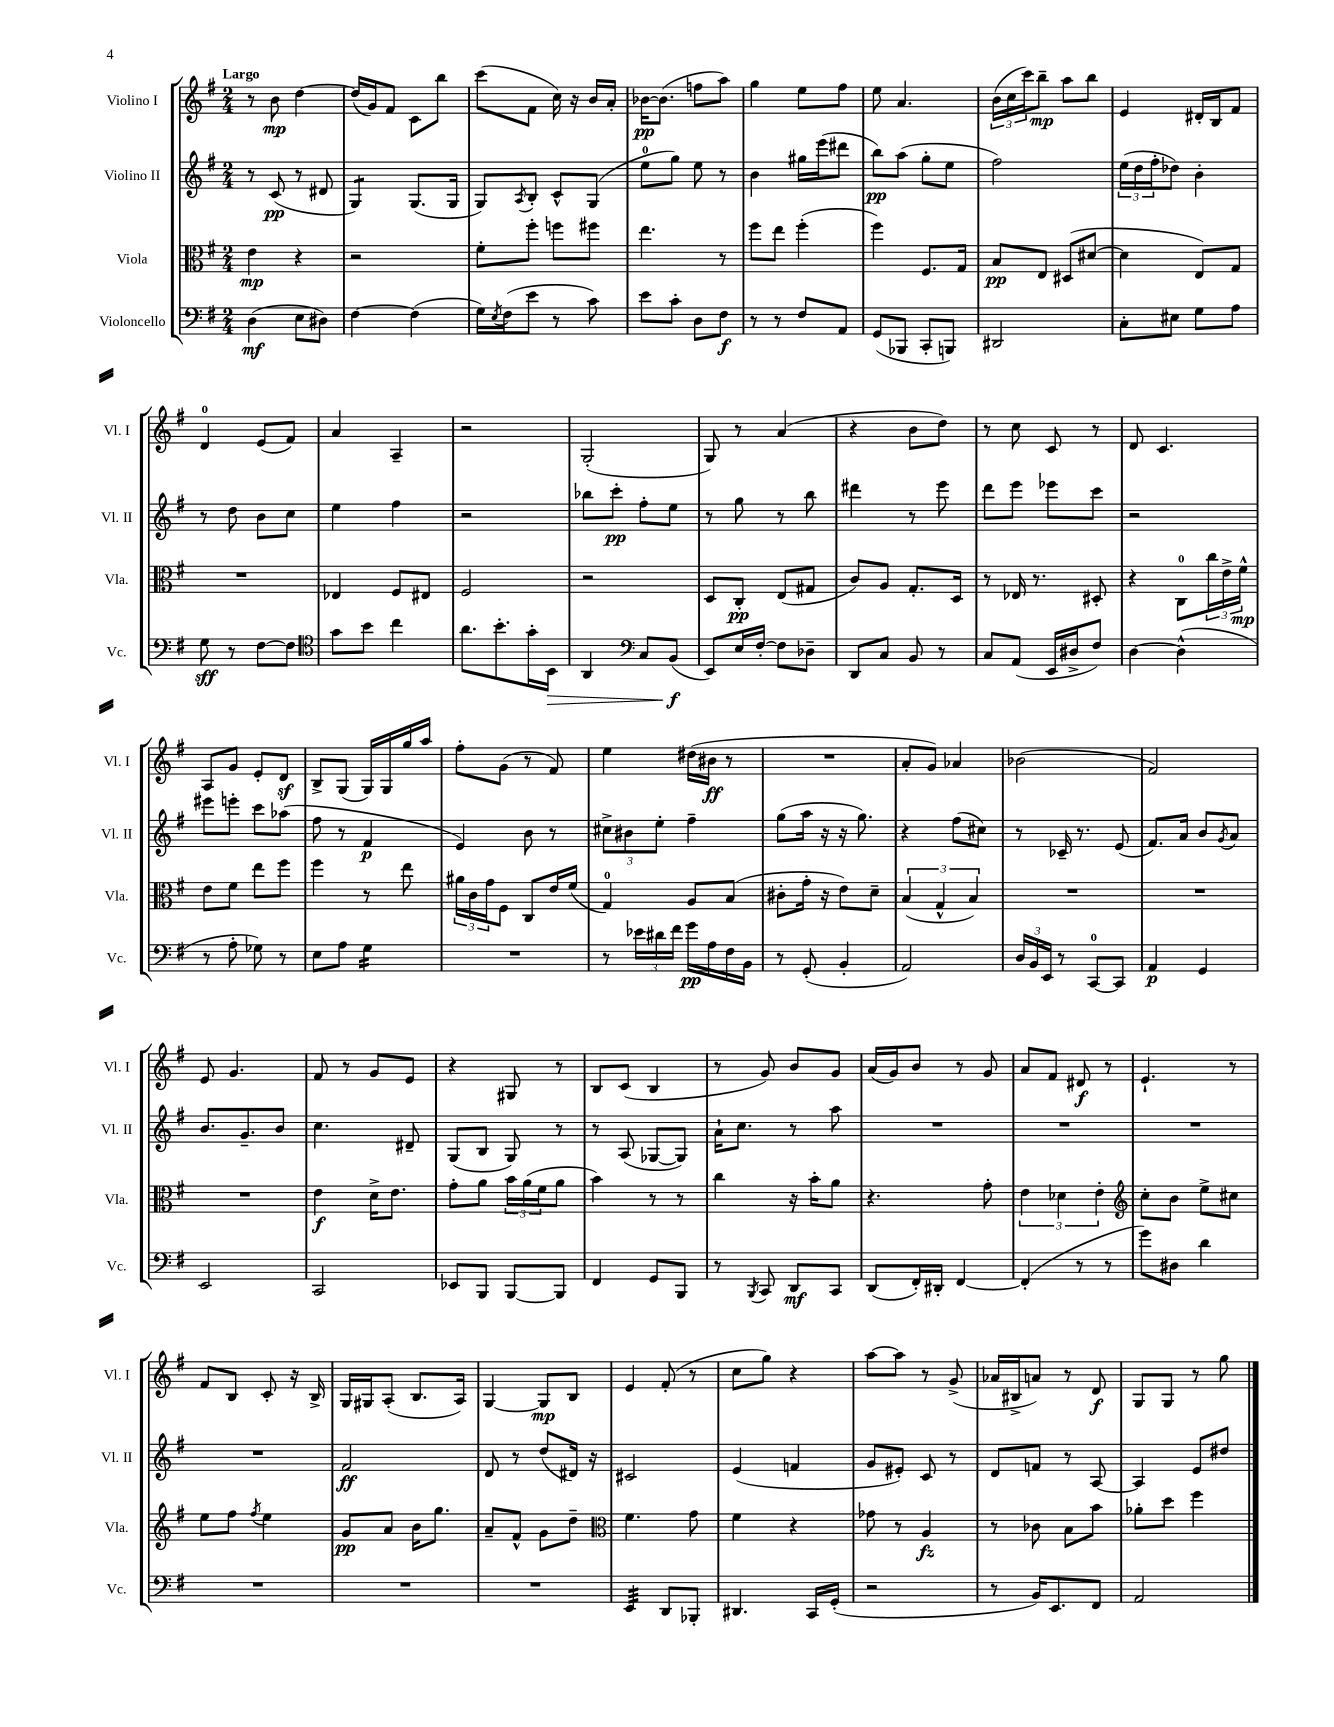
<<
\new StaffGroup <<
\new Staff = "s0" \with { instrumentName = "Violino I" shortInstrumentName = "Vl. I" } {
    \clef treble \key g \major \numericTimeSignature \time 2/4 \tempo "Largo"
    r8 b'8\mp d''4~ |
    d''16( g'16) fis'8 c'8 b''8 |
    c'''8( fis'8 c''16) r16 b'16 a'16-. |
    bes'16~\pp bes'8.( f''8 a''8) |
    g''4 e''8 fis''8 |
    e''8 a'4. |
    \tuplet 3/2 { b'16( c''16 c'''16) } b''8--\mp a''8 b''8 |
    e'4 dis'16-. b16 fis'8 |
    d'4-0 e'8( fis'8) |
    a'4 a4-- |
    r2 |
    g2-.( |
    g8) r8 a'4( |
    r4 b'8 d''8) |
    r8 c''8 c'8 r8 |
    d'8 c'4. |
    a8 g'8 e'8-. d'8\sf |
    b8-> g8( g16) g16 g''16 a''16 |
    fis''8-. g'8( r8 fis'8) |
    e''4 dis''16( bis'16\ff r8 |
    R2 |
    a'8-. g'8) aes'4 |
    bes'2( |
    fis'2) |
    e'8 g'4. |
    fis'8 r8 g'8 e'8 |
    r4 gis8 r8 |
    b8 c'8( b4 |
    r8 g'8) b'8 g'8 |
    a'16( g'16) b'8 r8 g'8 |
    a'8 fis'8 dis'8\f r8 |
    e'4.-! r8 |
    fis'8 b8 c'8-. r16 b16-> |
    g16 gis16 a8-.( b8. a16) |
    g4~ g8\mp b8 |
    e'4 fis'8-.( r8 |
    c''8 g''8) r4 |
    a''8~ a''8 r8 g'8->( |
    aes'16 bis16-> a'8) r8 d'8\f |
    g8 g8 r8 g''8 \bar "|." |
}
\new Staff = "s1" \with { instrumentName = "Violino II" shortInstrumentName = "Vl. II" } {
    \clef treble \key g \major \numericTimeSignature \time 2/4
    r8 c'8\pp( r8 dis'8 |
    g4:8) g8.( g16 |
    g8) \acciaccatura { a8 } b8-. c'8-^ g8( |
    e''8-0 g''8) e''8 r8 |
    b'4 gis''16 e'''16( dis'''8 |
    b''8\pp) a''8( g''8-. e''8 |
    fis''2) |
    \tuplet 3/2 { e''16( d''16 fis''16-. } des''8) b'4-. |
    r8 d''8 b'8 c''8 |
    e''4 fis''4 |
    r2 |
    bes''8 c'''8-.\pp fis''8-. e''8 |
    r8 g''8 r8 b''8 |
    dis'''4 r8 e'''8 |
    d'''8 e'''8 ees'''8 c'''8 |
    r2 |
    eis'''8 e'''8-. c'''8 aes''8( |
    fis''8 r8 fis'4\p |
    e'4) b'8 r8 |
    \tuplet 3/2 { cis''8-> bis'8 e''8-. } fis''4-- |
    g''8( a''16 r16 r16 g''8.) |
    r4 fis''8( cis''8) |
    r8 ces'16-- r8. e'8( |
    fis'8.) a'16 b'8 \acciaccatura { g'8 } a'8 |
    b'8. g'8.-- b'8 |
    c''4. dis'8-- |
    g8( b8 g8) r8 |
    r8 a8( ges8~ ges8) |
    a'16-! c''8. r8 a''8 |
    R2 |
    R2 |
    R2 |
    R2 |
    fis'2\ff |
    d'8 r8 d''8( dis'16) r16 |
    cis'2 |
    e'4( f'4 |
    g'8 eis'8-.) c'8 r8 |
    d'8 f'8 r8 a8~ |
    a4 e'8 dis''8 \bar "|." |
}
\new Staff = "s2" \with { instrumentName = "Viola" shortInstrumentName = "Vla." } {
    \clef alto \key g \major \numericTimeSignature \time 2/4
    e'4\mp r4 |
    r2 |
    fis'8-. fis''8-. f''8 fis''8 |
    e''4. r8 |
    fis''8 e''8 fis''4-.( |
    fis''4) fis8. g16 |
    b8\pp e8 dis8( dis'8~ |
    dis'4 e8) g8 |
    R2 |
    ees4 fis8 eis8 |
    fis2 |
    r2 |
    d8 c8-.\pp e8( gis8 |
    c'8) a8 g8.-. d16 |
    r8 ees16 r8. dis8-. |
    r4 c8-0 \tuplet 3/2 { c''16 e'16-> fis'16-^\mp } |
    e'8 fis'8 e''8 fis''8 |
    fis''4 r8 e''8 |
    \tuplet 3/2 { ais'16 c'16 g'16 } fis8 c8 e'16 fis'16( |
    g4-0) a8 b8( |
    cis'8-. g'16-. r16 e'8) d'8-- |
    \tuplet 3/2 { b4( g4-^ b4) } |
    R2 |
    R2 |
    R2 |
    e'4\f d'16-> e'8. |
    g'8-. a'8 \tuplet 3/2 { b'16 a'16( fis'16 } a'8 |
    b'4) r8 r8 |
    c''4 r16 b'16-. a'8 |
    r4. g'8-. |
    \tuplet 3/2 { e'4 des'4 e'4-. } |
    \clef treble c''8-. b'8 e''8-> cis''8 |
    e''8 fis''8 \acciaccatura { fis''8 } e''4 |
    g'8\pp a'8 b'16 g''8. |
    a'8-- fis'8-^ g'8 d''8-- |
    \clef alto fis'4. g'8 |
    fis'4 r4 |
    ges'8 r8 a4\fz |
    r8 ces'8 b8 b'8 |
    aes'8-. d''8 fis''4 \bar "|." |
}
\new Staff = "s3" \with { instrumentName = "Violoncello" shortInstrumentName = "Vc." } {
    \clef bass \key g \major \numericTimeSignature \time 2/4
    d4\mf( e8 dis8) |
    fis4~ fis4( |
    g16) \acciaccatura { e8 } fis16( e'8 r8 c'8) |
    e'8 c'8-. d8 fis8\f |
    r8 r8 fis8 a,8 |
    g,8( bes,,8 c,8-. b,,8) |
    dis,2 |
    c8-. eis8 g8 a8 |
    g8\sff r8 fis8~ fis8 |
    \clef tenor g'8 b'8 c''4 |
    a'8. b'8.-. g'16-. b,16\> |
    a,4 \clef bass c8 b,8\f\!( |
    e,8) e16 fis16~-. fis8 des8-- |
    d,8 c8 b,8 r8 |
    c8 a,8( e,16 dis16-> fis8) |
    d4~ d4-^( |
    r8 a8-. ges8) r8 |
    e8 a8 g4:16 |
    R2 |
    r8 \tuplet 3/2 { ees'16 dis'16 fis'16 } g'16\pp a16 fis16 b,16 |
    r8 g,8-.( b,4-. |
    a,2) |
    \tuplet 3/2 { d16 b,16 e,16 } r8 c,8-0~ c,8 |
    a,4\p g,4 |
    e,2 |
    c,2 |
    ees,8 b,,8 b,,8~ b,,8 |
    fis,4 g,8 b,,8 |
    r8 \acciaccatura { b,,8 } c,8 d,8\mf c,8 |
    d,8( fis,16-.) dis,16-. fis,4~ |
    fis,4-.( r8 r8 |
    g'8) dis8 d'4 |
    R2 |
    R2 |
    R2 |
    e,4:32 d,8 bes,,8-. |
    dis,4. c,16 g,16-.( |
    r2 |
    r8 b,16) e,8. fis,8 |
    a,2 \bar "|." |
}
>>
>>
\layout { \context { \Score \remove "Bar_number_engraver" } }
